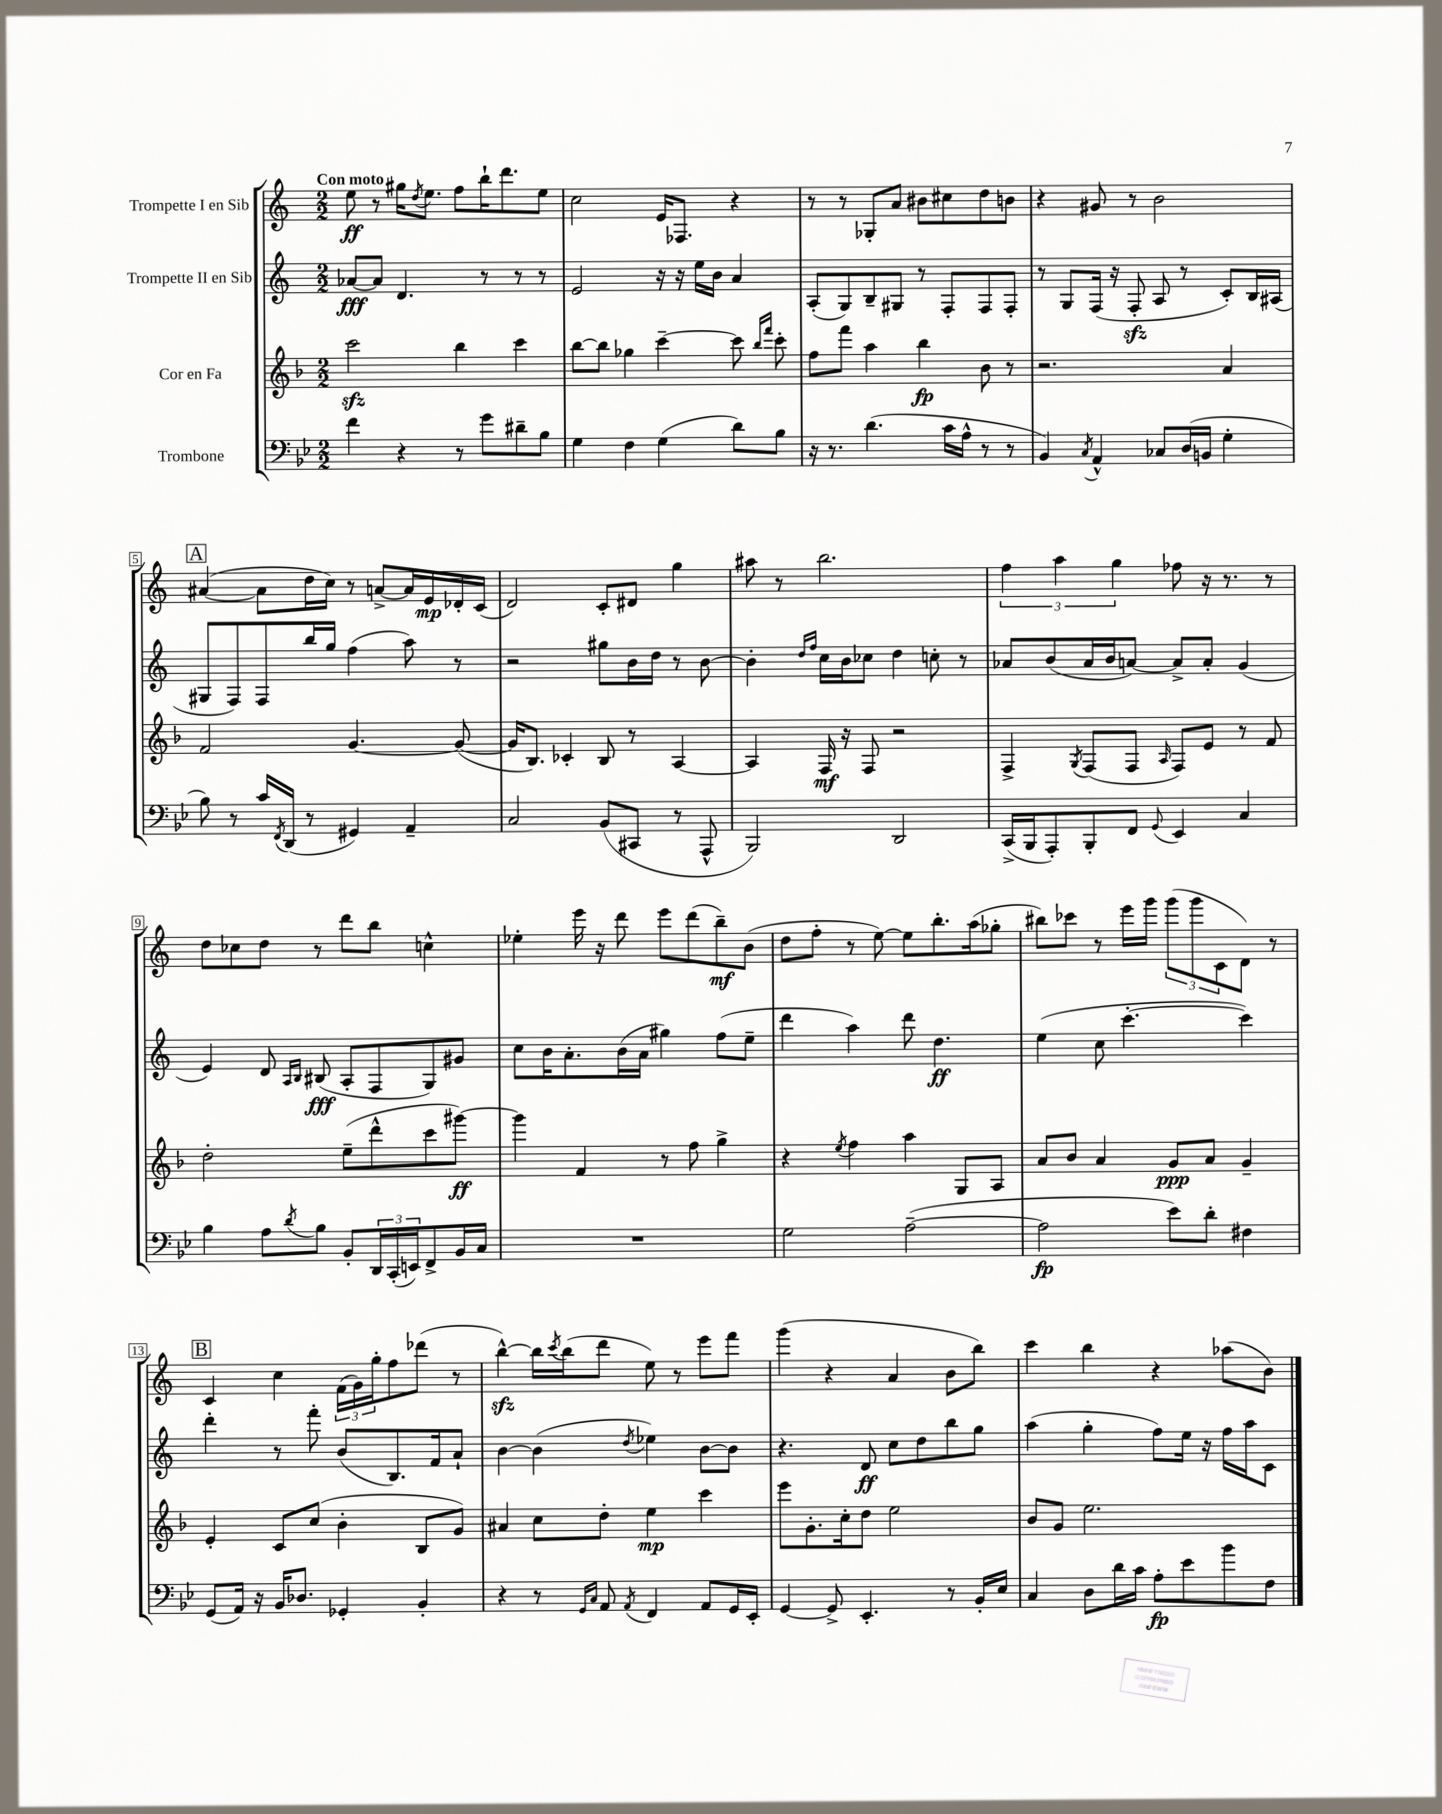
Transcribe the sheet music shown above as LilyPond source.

<<
\new StaffGroup <<
\new Staff = "s0" \with { instrumentName = "Trompette I en Sib" } {
    \clef treble \key c \major \numericTimeSignature \time 2/2 \tempo "Con moto"
    e''8\ff r8 gis''16 \acciaccatura { d''8 } e''8. f''8 b''16-! d'''8. e''8 |
    c''2 e'16 fes8. r4 |
    r8 r8 ges8-. a'8 bis'8 cis''8 d''8 b'8 |
    r4 gis'8 r8 b'2 |
    \mark \markup { \box "A" } ais'4~( ais'8 d''16 c''16) r8 a'8~-> a'16 e'16\mp des'16-. c'16( |
    d'2) c'8-. dis'8 g''4 |
    ais''8 r8 b''2. |
    \tuplet 3/2 { f''4 a''4 g''4 } fes''8 r16 r8. r8 |
    d''8 ces''8 d''8 r8 d'''8 b''8 c''4-^ |
    ees''4-. e'''16 r16 d'''8 e'''8 d'''8( b''8--\mf) b'8( |
    d''8 f''8-. r8 e''8~) e''8 b''8.-. a''16( ges''8-. |
    bis''8) ces'''8 r8 e'''16 g'''16 \tuplet 3/2 { g'''8( g'''8 c'8 } d'8) r8 |
    \mark \markup { \box "B" } c'4 c''4 \tuplet 3/2 { f'16( g'16) g''16-. } f''8 des'''8( r8 |
    b''4~-^\sfz) b''16 \acciaccatura { c'''8 } b''16( d'''8 e''8) r8 e'''8 f'''8 |
    g'''4( r4 a'4 b'8 b''8) |
    c'''4 b''4 r4 aes''8( b'8) \bar "|." |
}
\new Staff = "s1" \with { instrumentName = "Trompette II en Sib" } {
    \clef treble \key c \major \numericTimeSignature \time 2/2
    aes'8~\fff aes'8 d'4. r8 r8 r8 |
    e'2 r16 r16 e''16 b'16 a'4 |
    a8-.( g8) b8-- gis8 r8 f8-. f8 f8-. |
    r8 g8 f16( r16 f8-.\sfz a8 r8 c'8-.) b16 ais16( |
    \mark \markup { \box "A" } gis8 f8) f8 b''16 g''16 f''4( a''8) r8 |
    r2 gis''8 b'16 d''16 r8 b'8~ |
    b'4-. \grace { d''16 f''16 } c''16 b'16 ces''8 d''4 c''8-. r8 |
    aes'8 b'8( aes'16 b'16 a'8~) a'8-> a'8-. g'4( |
    e'4) d'8 \grace { a16 b16 } bis8\fff( a8-. f8 g8) gis'8 |
    c''8 b'16 a'8.-. b'16( a'16 gis''4) f''8( e''8-- |
    d'''4 a''4) d'''8 d''4.\ff |
    e''4( c''8 c'''4.~-. c'''4) |
    \mark \markup { \box "B" } d'''4-. r8 f'''8-. b'8( b8.) f'16 a'8-! |
    b'4~ b'4( \acciaccatura { d''8 } ees''4) b'8~ b'8 |
    r4. d'8\ff c''8 d''8 b''8 g''8 |
    a''4( g''4-. f''8) e''16 r16 f''16 a''16 c'8 \bar "|." |
}
\new Staff = "s2" \with { instrumentName = "Cor en Fa" } {
    \clef treble \key f \major \numericTimeSignature \time 2/2
    c'''2\sfz bes''4 c'''4 |
    bes''8~ bes''8 ges''4 c'''4~-- c'''8 \grace { bes''16 f'''16 } c'''8-. |
    f''8 f'''8 a''4 bes''4\fp bes'8 r8 |
    r2. a'4 |
    \mark \markup { \box "A" } f'2 g'4.~ g'8~( |
    g'16 bes8.) ces'4-. bes8 r8 a4~ |
    a4 f16\mf r16 f8 r2 |
    f4-> \acciaccatura { g8 } f8( f8 \grace { a16 } f8) e'8 r8 f'8 |
    d''2-. e''8--( d'''8-^ c'''8 gis'''8~\ff) |
    gis'''4 f'4 r8 f''8 g''4-> |
    r4 \acciaccatura { e''8 } f''4 a''4 g8 a8 |
    a'8 bes'8 a'4 g'8\ppp a'8 g'4-- |
    \mark \markup { \box "B" } e'4-. c'8 c''8( bes'4-. bes8 g'8) |
    ais'4 c''8 d''8-. e''4\mp c'''4 |
    e'''8 g'8.-. c''16-. d''8 e''2 |
    bes'8 g'8 e''2. \bar "|." |
}
\new Staff = "s3" \with { instrumentName = "Trombone" } {
    \clef bass \key bes \major \numericTimeSignature \time 2/2
    f'4 r4 r8 g'8 dis'8-- bes8 |
    g4 f4 g4( d'8) bes8 |
    r16 r8. d'4.( c'16 a16-^ r8 r8 |
    bes,4) \acciaccatura { c8 } a,4-^ ces8 d16( b,16 g4-. |
    \mark \markup { \box "A" } bes8) r8 c'16 \acciaccatura { f,8 } d,16( r8 gis,4) a,4-- |
    c2 bes,8( cis,8 r8 a,,8-^ |
    bes,,2) d,2 |
    c,16->( bes,,16 a,,8-.) bes,,8-. f,8 \appoggiatura { g,8 } ees,4 c4 |
    bes4 a8 \acciaccatura { d'8 } bes8 bes,8-. \tuplet 3/2 { d,16 c,16-.( e,16) } f,8-> bes,16 c16 |
    R1 |
    g2 a2~--( |
    a2\fp ees'8) d'8-. fis4 |
    \mark \markup { \box "B" } g,8( a,16) r16 bes,16 des8. ges,4-. bes,4-. |
    r4 r8 \grace { g,16 c16 } a,8 \acciaccatura { a,8 } f,4 a,8 g,16 ees,16-. |
    g,4~ g,8-> ees,4.-. r8 bes,16-. ees16 |
    c4 d8 d'16 c'16 a8-.\fp ees'8 bes'8 f8 \bar "|." |
}
>>
>>
\layout { \context { \Score \override BarNumber.stencil = #(make-stencil-boxer 0.1 0.3 ly:text-interface::print) } }
